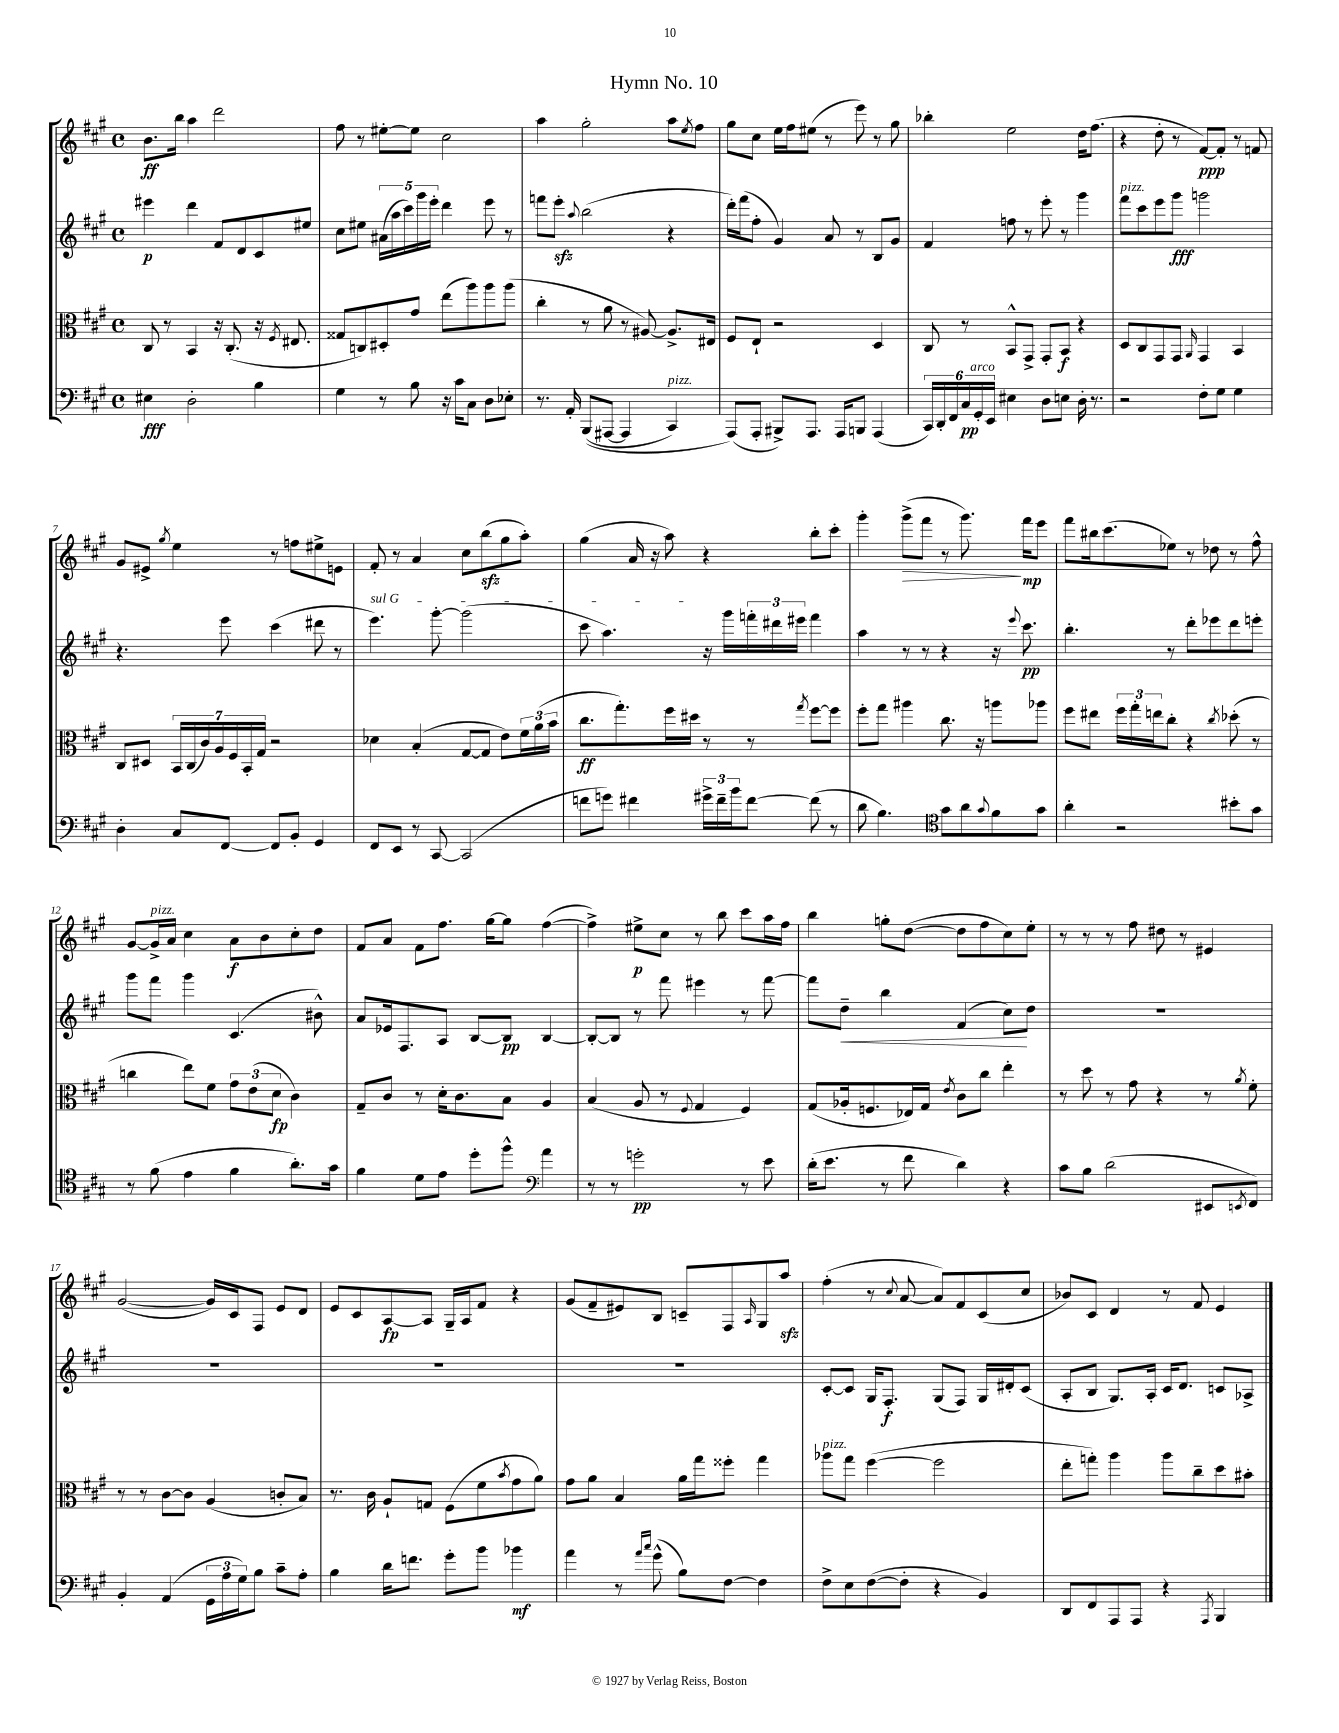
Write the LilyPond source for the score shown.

\header { title = "Hymn No. 10" }
<<
\new StaffGroup <<
\new Staff = "s0" {
    \clef treble \key a \major \defaultTimeSignature \time 4/4
    b'8.\ff b''16 a''4 d'''2 |
    fis''8 r8 eis''8~-. eis''8 cis''2 |
    a''4 gis''2-. a''8 \acciaccatura { e''8 } fis''8 |
    gis''8 cis''8 e''16 fis''16 eis''8( r8 e'''8) r8 gis''8 |
    bes''4-. e''2 d''16 fis''8.( |
    r4 d''8-. r8 fis'8~\ppp) fis'8-. r8 f'8 |
    gis'8 eis'8-> \acciaccatura { gis''8 } e''4 r8 f''8 eis''8-> e'8 |
    fis'8-. r8 a'4 cis''8 b''8\sfz( gis''8 a''8-.) |
    gis''4( a'16 r16 a''8) r4 b''8-. cis'''8-. |
    gis'''4-. gis'''8->\>( fis'''8 r8 gis'''8.\!) fis'''16\mp e'''8 |
    fis'''8 bis''16 cis'''8.( ees''8) r8 des''8 r8 fis''8-^ |
    gis'8~ gis'16->^\markup { \italic "pizz." } a'16 cis''4 a'8\f b'8 cis''8-. d''8 |
    fis'8 a'8 fis'8 fis''8. gis''16~ gis''8 fis''4~( |
    fis''4->) eis''8->\p cis''8 r8 b''8 cis'''8 a''16 fis''16 |
    b''4 g''8-. d''8~( d''8 fis''8 cis''8) e''8-. |
    r8 r8 r8 fis''8 dis''8 r8 eis'4 |
    gis'2~( gis'16) cis'16 fis8 e'8 d'8 |
    e'8 cis'8 a8~\fp a8 gis16-- a16 fis'8 r4 |
    gis'8( fis'8-- eis'8) b8 c'8-- fis8 \grace { a16 } gis8 a''8\sfz |
    fis''4-.( r8 \appoggiatura { cis''8 } a'8~ a'8) fis'8 cis'8( cis''8 |
    bes'8) cis'8 d'4 r8 fis'8 e'4 \bar "|." |
}
\new Staff = "s1" {
    \clef treble \key a \major \defaultTimeSignature \time 4/4
    eis'''4\p d'''4 fis'8 d'8 cis'8 eis''8 |
    cis''8 eis''8 \tuplet 5/4 { ais'16( a''16 cis'''16) gis'''16 e'''16-. } d'''4 e'''8 r8 |
    f'''8 e'''8-.\sfz \appoggiatura { a''8 } b''2( r4 |
    d'''16-.) fis'''16( fis''8-. gis'4) a'8 r8 b8 gis'8 |
    fis'4 f''8 r8 e'''8-. r8 gis'''4 |
    fis'''8^\markup { \italic "pizz." } cis'''8 e'''8 gis'''8\fff g'''2 |
    r4. e'''8 cis'''4( dis'''8 r8 |
    \once \override TextSpanner.bound-details.left.text = \markup { \italic "sul G" } e'''4.\startTextSpan) gis'''8~-. gis'''2( |
    cis'''8 a''4.\stopTextSpan) r16 gis'''16 \tuplet 3/2 { f'''16-. dis'''16 eis'''16 } f'''4 |
    a''4 r8 r8 r4 r16 \appoggiatura { e'''8 } cis'''8.\pp |
    b''4.-. r8 d'''8-. ees'''8 d'''8 e'''8-. |
    gis'''8 fis'''8 gis'''4 cis'4.( bis'8-^) |
    a'8 ees'16 fis8. a8 b8~ b8\pp b4~ |
    b8~-. b8 r8 fis'''8 eis'''4 r8 fis'''8~ |
    fis'''8 d''8--\< b''4 fis'4( cis''8\!) d''8 |
    R1 |
    R1 |
    R1 |
    R1 |
    cis'8~-. cis'8 gis16 fis8.-.\f gis8( fis8) gis16 dis'16-. cis'8( |
    a8-. b8 gis8.) a16-. cis'16 d'8. c'8 aes8-> \bar "|." |
}
\new Staff = "s2" {
    \clef alto \key a \major \defaultTimeSignature \time 4/4
    cis8 r8 b,4 r16 cis8.-.( r16 \acciaccatura { fis8 } eis8. |
    gisis8 c8) dis8-. gis'8 e''8( a''8) a''8 a''8( |
    cis''4-. r8 a'8 r8 ais8~) ais8.-> eis16 |
    fis8 e8-! r2 d4 |
    cis8 r8 b,8-^ gis,8-> gis,8-. b,8\f r4 |
    d8 cis8 gis,8 gis,8 \grace { a,16 } gis,4 b,4 |
    cis8 dis8 \tuplet 7/4 { b,16 cis16( cis'16) a16 fis16 b,16-. gis16 } r2 |
    des'4 b4-.( gis8~ gis8 e'8) \tuplet 3/2 { fis'16 a'16( b'16 } |
    cis''8.\ff gis''8.-.) fis''16 dis''16 r8 r8 \acciaccatura { gis''8 } fis''8~ fis''8 |
    fis''8-. gis''8 ais''4 cis''8. r16 a''8 aes''8 |
    fis''8 eis''8 \tuplet 3/2 { fis''16 gis''16-. e''16 } cis''8-. r4 \acciaccatura { cis''8 } des''8-.( r8 |
    c''4 e''8) fis'8 \tuplet 3/2 { gis'8 e'8( d'8\fp } cis'4) |
    gis8-- cis'8 r8 d'16-. cis'8. b8 a4 |
    b4( a8 r8 \appoggiatura { fis8 } gis4 fis4) |
    gis8( aes16-. f8. ees16) gis16 \acciaccatura { e'8 } cis'8 cis''8 e''4-. |
    r8 d''8 r8 gis'8 r4 r8 \acciaccatura { a'8 } fis'8-. |
    r8 r8 cis'8~ cis'8 a4( c'8-. b8) |
    r8. cis'16 a8-! g8 fis8( fis'8 \acciaccatura { b'8 } gis'8 a'8) |
    gis'8 a'8 b4 a'16 gis''16 fisis''8-. gis''4 |
    aes''8^\markup { \italic "pizz." } gis''8 fis''4~( fis''2 |
    e''8-. g''8-.) a''4 a''8 cis''8-- d''8 bis'8-. \bar "|." |
}
\new Staff = "s3" {
    \clef bass \key a \major \defaultTimeSignature \time 4/4
    eis4\fff d2-. b4 |
    gis4 r8 b8 r16 cis'16 cis8 d8 ees8-. |
    r8. a,16-. b,,8(\( ais,,8~ ais,,4 cis,4^\markup { \italic "pizz." }) |
    a,,8(\) a,,8-. bis,,8->) a,,8. a,,16 b,,8 a,,4( |
    \tuplet 6/4 { cis,16) d,16-. fis,16 cis16\pp gis,16-.^\markup { \italic "arco" } e,16 } eis4 d8 e8 d16-. r8. |
    r2 fis8-. gis8 gis4 |
    d4-. cis8 fis,8~ fis,8 b,8-. gis,4 |
    fis,8 e,8 r8 cis,8~ cis,2( |
    f'8 g'8) fis'4 \tuplet 3/2 { gis'16-> fis'16-- b'16 } fis'8~ fis'8( r8 |
    d'8 b4.) \clef tenor gis'8 a'8 \appoggiatura { gis'8 } fis'8 gis'8 |
    a'4-. r2 bis'8-. gis'8 |
    r8 fis'8( e'4 fis'4 a'8.-.) gis'16 |
    fis'4 d'8 e'8 d''8-. fis''8-^ \clef bass a'4 |
    r8 r8 g'2-.\pp r8 e'8 |
    d'16-.( e'8. r8 fis'8 d'4) r4 |
    cis'8 b8 d'2( eis,8 \acciaccatura { e,8 } fis,8) |
    b,4-. a,4( \tuplet 3/2 { gis,16 a16 gis16) } b8 cis'8-- a8-. |
    b4 d'16 f'8. gis'8-. b'8 bes'4\mf |
    a'4 r8 \grace { a'16 cis''16 } gis'8-^( b8) fis8~ fis4 |
    fis8-> e8 fis8~( fis8-. r4 b,4) |
    d,8 fis,8 a,,8 a,,8 r4 \acciaccatura { a,,8 } b,,4 \bar "|." |
}
>>
>>
